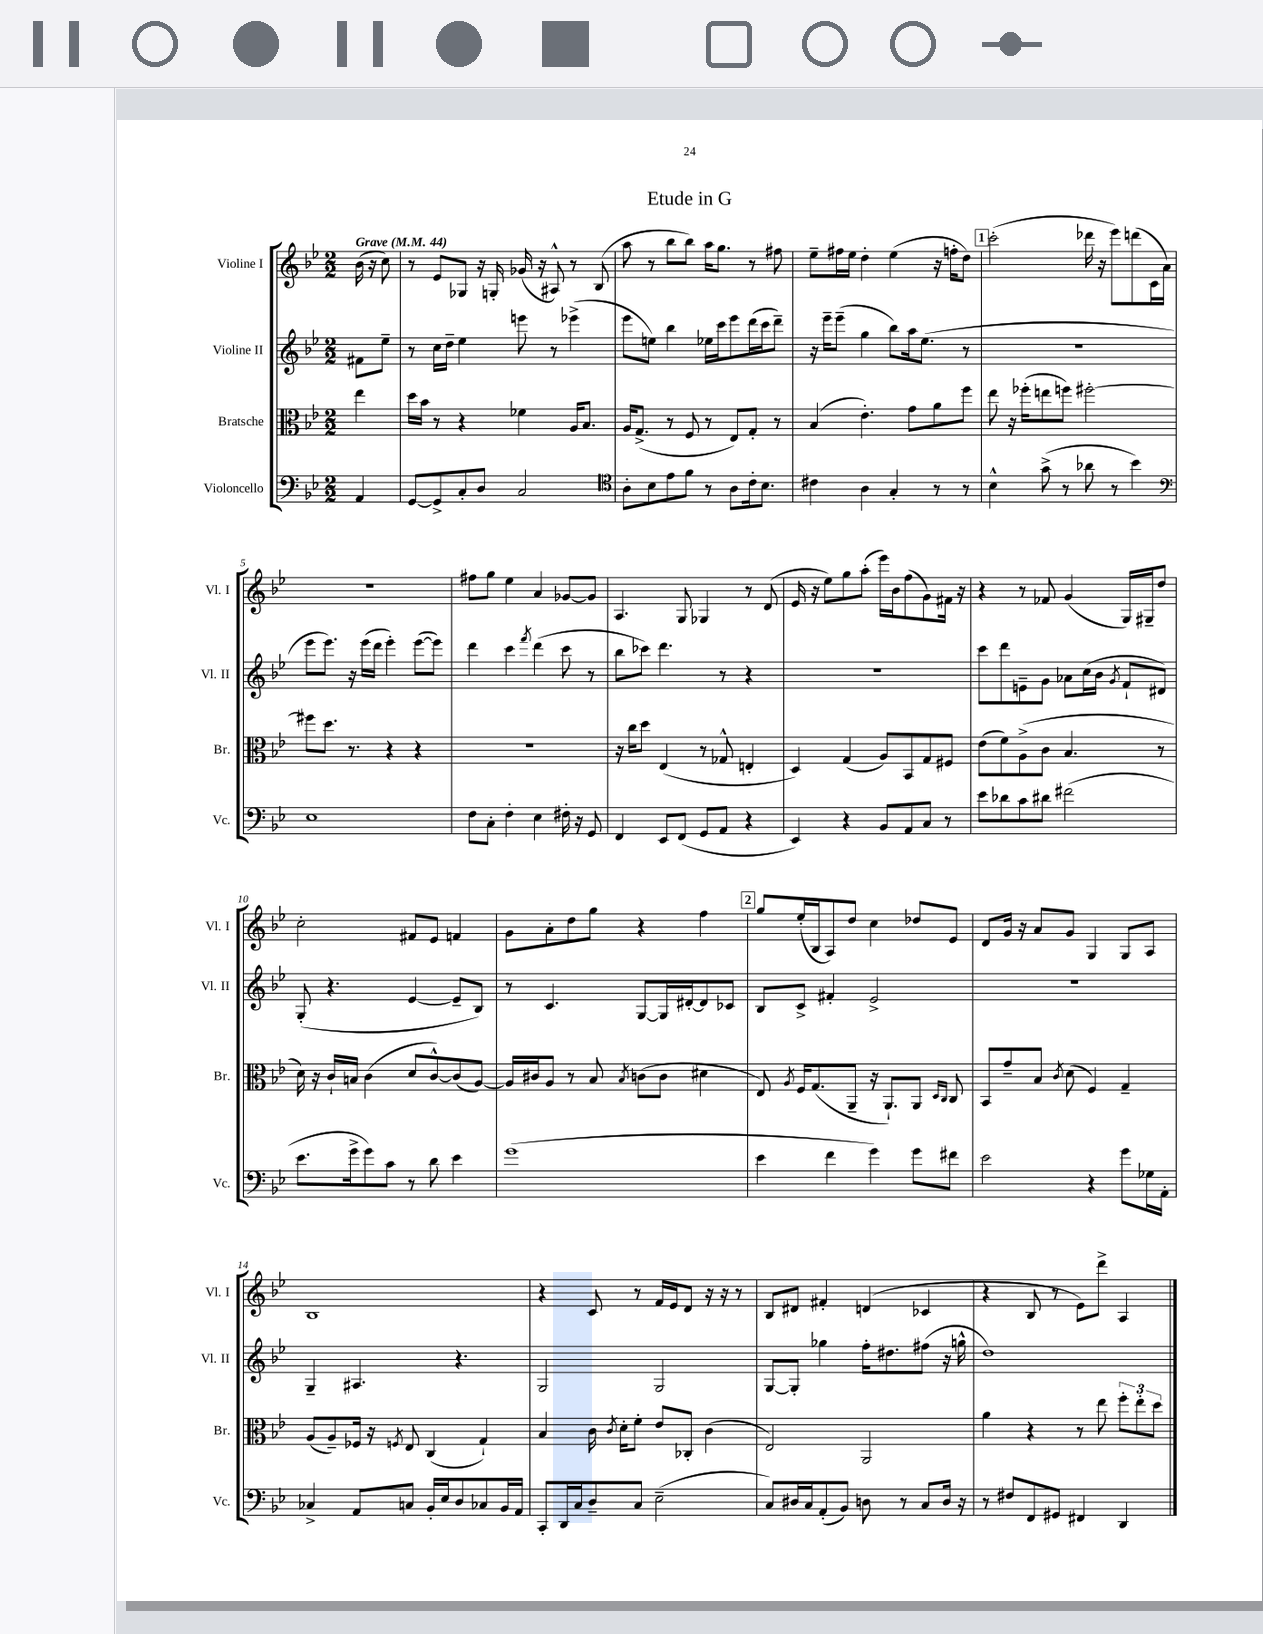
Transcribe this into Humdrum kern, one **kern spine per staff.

**kern	**kern	**kern	**kern
*part4	*part3	*part2	*part1
*staff4	*staff3	*staff2	*staff1
*I"Violoncello	*I"Bratsche	*I"Violine II	*I"Violine I
*I'Vc.	*I'Br.	*I'Vl. II	*I'Vl. I
*clefF4	*clefC3	*clefG2	*clefG2
*k[b-e-]	*k[b-e-]	*k[b-e-]	*k[b-e-]
*M2/2	*M2/2	*M2/2	*M2/2
*MM44	*MM44	*MM44	*MM44
=	=	=	=
!	!	!	!LO:TX:a:B:t=Grave
4AA/	4ee-\	8f#X\L	(16b-\
.	.	.	16r
.	.	8ee-~\J	8cc\)
=1	=1	=1	=1
[8GG/L	16dd\LL	8r	8r
.	16b-\JJ	.	.
8GG^/]	8r	16cc\LL	8e-/L
.	.	16dd~\JJ	.
8C'/	4r	4ee-\	8G-X/J
8D/J	.	.	16r
.	.	.	16Gn'/
2C/	4f-X\	8eeen\	(16g-X/
.	.	.	16r
.	.	8r	8A#X^^/)
.	16A/KL	(4eee-X^\	8r
.	8.B-/J	.	.
.	.	.	(8B-/
=2	=2	=2	=2
*clefC4	*	*	*
8A'\L	16A/KL	8eee-\L	8aa\
.	(8.G^/J	.	.
8B-\	.	8een\J)	8r
8e-\	8r	4bb-\	8bb-\L
8f\J	8F/	.	8bb-\J)
8r	8r	16ee-X\LL	16aa\KL
.	.	16ccc\J	8.gg\J
8A\L	8E-/L)	8eee-\	.
16c'\k	8G'/J	(16ddd\L	8r
8.B-\J	.	16ccc\J	.
.	8r	8ddd~\J)	8ff#X\
=3	=3	=3	=3
4c#X\	(4B-/	16r	8ee-~\L
.	.	16eee-~\KL	.
.	.	(8eee-~\J	16ff#X\L
.	.	.	16ee-\JJ
4A\	4.e-'\)	4gg\	4dd'\
4G'/	.	8bb-\L)	(4ee-\
.	8g\L	16aa\k	.
.	.	(8.ee-\J	.
8r	8a\	.	16r
.	.	.	16ffn'\KL
8r	8ff\J	8r	8dd\J)
!!LO:REH:place=s1:t=1
=4	=4	=4	=4
4B-^^\	8ee-\	1r	(2ccc'\
.	16r	.	.
.	(16ff-X'\KL	.	.
(8g^\	8een\	.	.
8r	8ffn\J)	.	.
8a-X\	[2ff#X'\	.	16ddd-X\
.	.	.	16r
8r	.	.	8eee-\L)
4b-\)	.	.	(8dddn\
.	.	.	16c\L
.	.	.	16a\JJ)
!!LO:LB:g=z
=5	=5	=5	=5
*clefF4	*	*	*
1E-	8ff#X\L]	8eee-\L	1r
.	8.dd\J	8.eee-\J)	.
.	8.r	16r	.
.	.	(16eee-\LL	.
.	.	16ddd\JJ	.
.	4r	4eee-'\)	.
.	4r	([8eee-\L	.
.	.	8eee-\J])	.
=6	=6	=6	=6
8F\L	1r	4ddd\	8ff#X\L
8C'\J	.	.	8gg\J
4F'\	.	4ccc\	4ee-\
.	.	8qfff/	.
4E-\	.	(4ddd\	4a/
16F#X'\	.	8ccc\	[8g-X/L
16r	.	.	.
8GG/	.	8r	8g-/J]
=7	=7	=7	=7
4FF/	16r	8bb-\L	4.A/
.	16cc\KL	.	.
.	8dd\J	8ccc-X\J)	.
8EE-/L	(4E-/	4.ddd\	.
(8FF/J	.	.	8G/
8GG/L	8r	.	4G-X/
8AA/J	8G-X^^/	8r	.
4r	4En'/	4r	8r
.	.	.	(8d/
=8	=8	=8	=8
4EE-/)	4D/)	1r	16e-/
.	.	.	16r
.	.	.	8ee-\L)
4r	(4G/	.	8gg\
.	.	.	(8aa'\J
8BB-/L	8A/L)	.	16eee-\LL)
.	.	.	16b-\J
8AA/	8BB-/	.	(8ff\
8C/J	8G/	.	8g\)
8r	8F#X/J	.	16f#X\Jk
.	.	.	16r
=9	=9	=9	=9
8e-\L	(8e-\L	8ccc\L	4r
8d-X\	8f\)	8ddd\	.
8c\	(8A^\	8en~\	8r
8d#X\J	8c\J	8g\J	8f-X/
(2f#X\	4.B-/	8a-X\L	(4g/
.	.	(16cc\L	.
.	.	16b-\JJ	.
.	.	8qg/	.
.	.	8f`/L	16G/LL)
.	.	.	16G#X~/J
.	8r	8d#X/J)	8dd/J
!!LO:LB:g=z
=10	=10	=10	=10
8.e-\L	16d\)	(8G'/	2cc'\
.	16r	.	.
.	16c`/LL	4.r	.
16g^\k	16Bn/JJ	.	.
8g\)	(4c\	.	.
8c\J	.	.	.
8r	8d/L	[4e-/	8f#X/L
8d\	[8c^^/)	.	8e-/J
4e-\	(8c/]	8e-~/L]	4fn/
.	[8A/J)	8B-/J)	.
=11	=11	=11	=11
(1g	16A/LL]	8r	8g\L
.	16c#X/J	.	.
.	8A/J	4.c/	8a'\
.	8r	.	8dd\
.	8B-/	.	8gg\J
.	8qB-/	.	.
.	(8cn\L	[8G/L	4r
.	8c\J	16G/L]	.
.	.	[16d#X'/J	.
.	4d#X\	8d#/]	4ff\
.	.	8c-X/J	.
!!LO:REH:place=s1:t=2
=12	=12	=12	=12
4e-\	8E-/)	8B-/L	8gg/L
.	8qA/	.	.
.	16F/KL	8c^/J	(16ee-'/L
.	(8.G/	.	16B-/J
4f\	.	4f#X'/	8A/)
.	8AA~/J	.	8dd/J
4g\)	16r	2e-^/	4cc\
.	8.AA`/L)	.	.
8g\L	8AA/J	.	8dd-X/L
.	16qqD/LL	.	.
.	16qqC/JJ	.	.
8f#X\J	8C/	.	8e-/J
=13	=13	=13	=13
2e-\	8BB-/L	1r	8d/L
.	8g~/	.	16g/Jk
.	.	.	16r
.	8B-/J	.	8a/L
.	8qc/	.	.
.	(8d\	.	8g/J
4r	4F/)	.	4G/
8g\L	4G~/	.	8G/L
16G-X\L	.	.	8A/J
16AA'\JJ	.	.	.
!!LO:LB:g=z
=14	=14	=14	=14
4C-X^/	(8A/L	4G~/	1B-
.	8A~/)	.	.
8AA/L	16F-X/Jk	4.A#X/	.
.	16r	.	.
.	8qFn/	.	.
8Cn/J	8E-/	.	.
16BB-'/LL	(4C/	.	.
16E-/J	.	.	.
8D/	.	4.r	.
8C-X/	4G`/)	.	.
16BB-/L	.	.	.
16AA/JJ	.	.	.
=15	=15	=15	=15
8CC'/L	4B-/	2G/	4r
16DD/L	.	.	.
16C/J	.	.	.
8D~/	16c\	.	8c/
.	8qc/	.	.
.	16d'\KL	.	.
8C/J	8f'\J	.	8r
(2E-~\	8e-/L	2G/	16f/LL
.	.	.	16e-/J
.	8C-X'/J	.	8d/J
.	(4c\	.	16r
.	.	.	16r
.	.	.	8r
=16	=16	=16	=16
8C/L)	2E-/)	[8G/L	8B-/L
16D#X/L	.	8G'/J]	8d#X/J
16C/J	.	.	.
(8AA'/	.	4gg-X\	4f#X'/
8BB-/J)	.	.	.
8Dn\	2AA/	16ff'\KL	(4dn/
.	.	8.dd#X\	.
8r	.	.	.
8C/L	.	(8ff#X\J	4c-X/
16D/Jk	.	16r	.
16r	.	16ggn^^\	.
=17	=17	=17	=17
8r	4a\	1dd)	4r
8F#X/L	.	.	.
8FF/	4r	.	8B-/
8GG#X/J	.	.	8r
4FF#X/	8r	.	8e-\L)
.	8ee-\	.	8ddd^\J
4DD/	12ff'\L	.	4A/
.	12ee-'\	.	.
.	12dd\J	.	.
==	==	==	==
*-	*-	*-	*-
